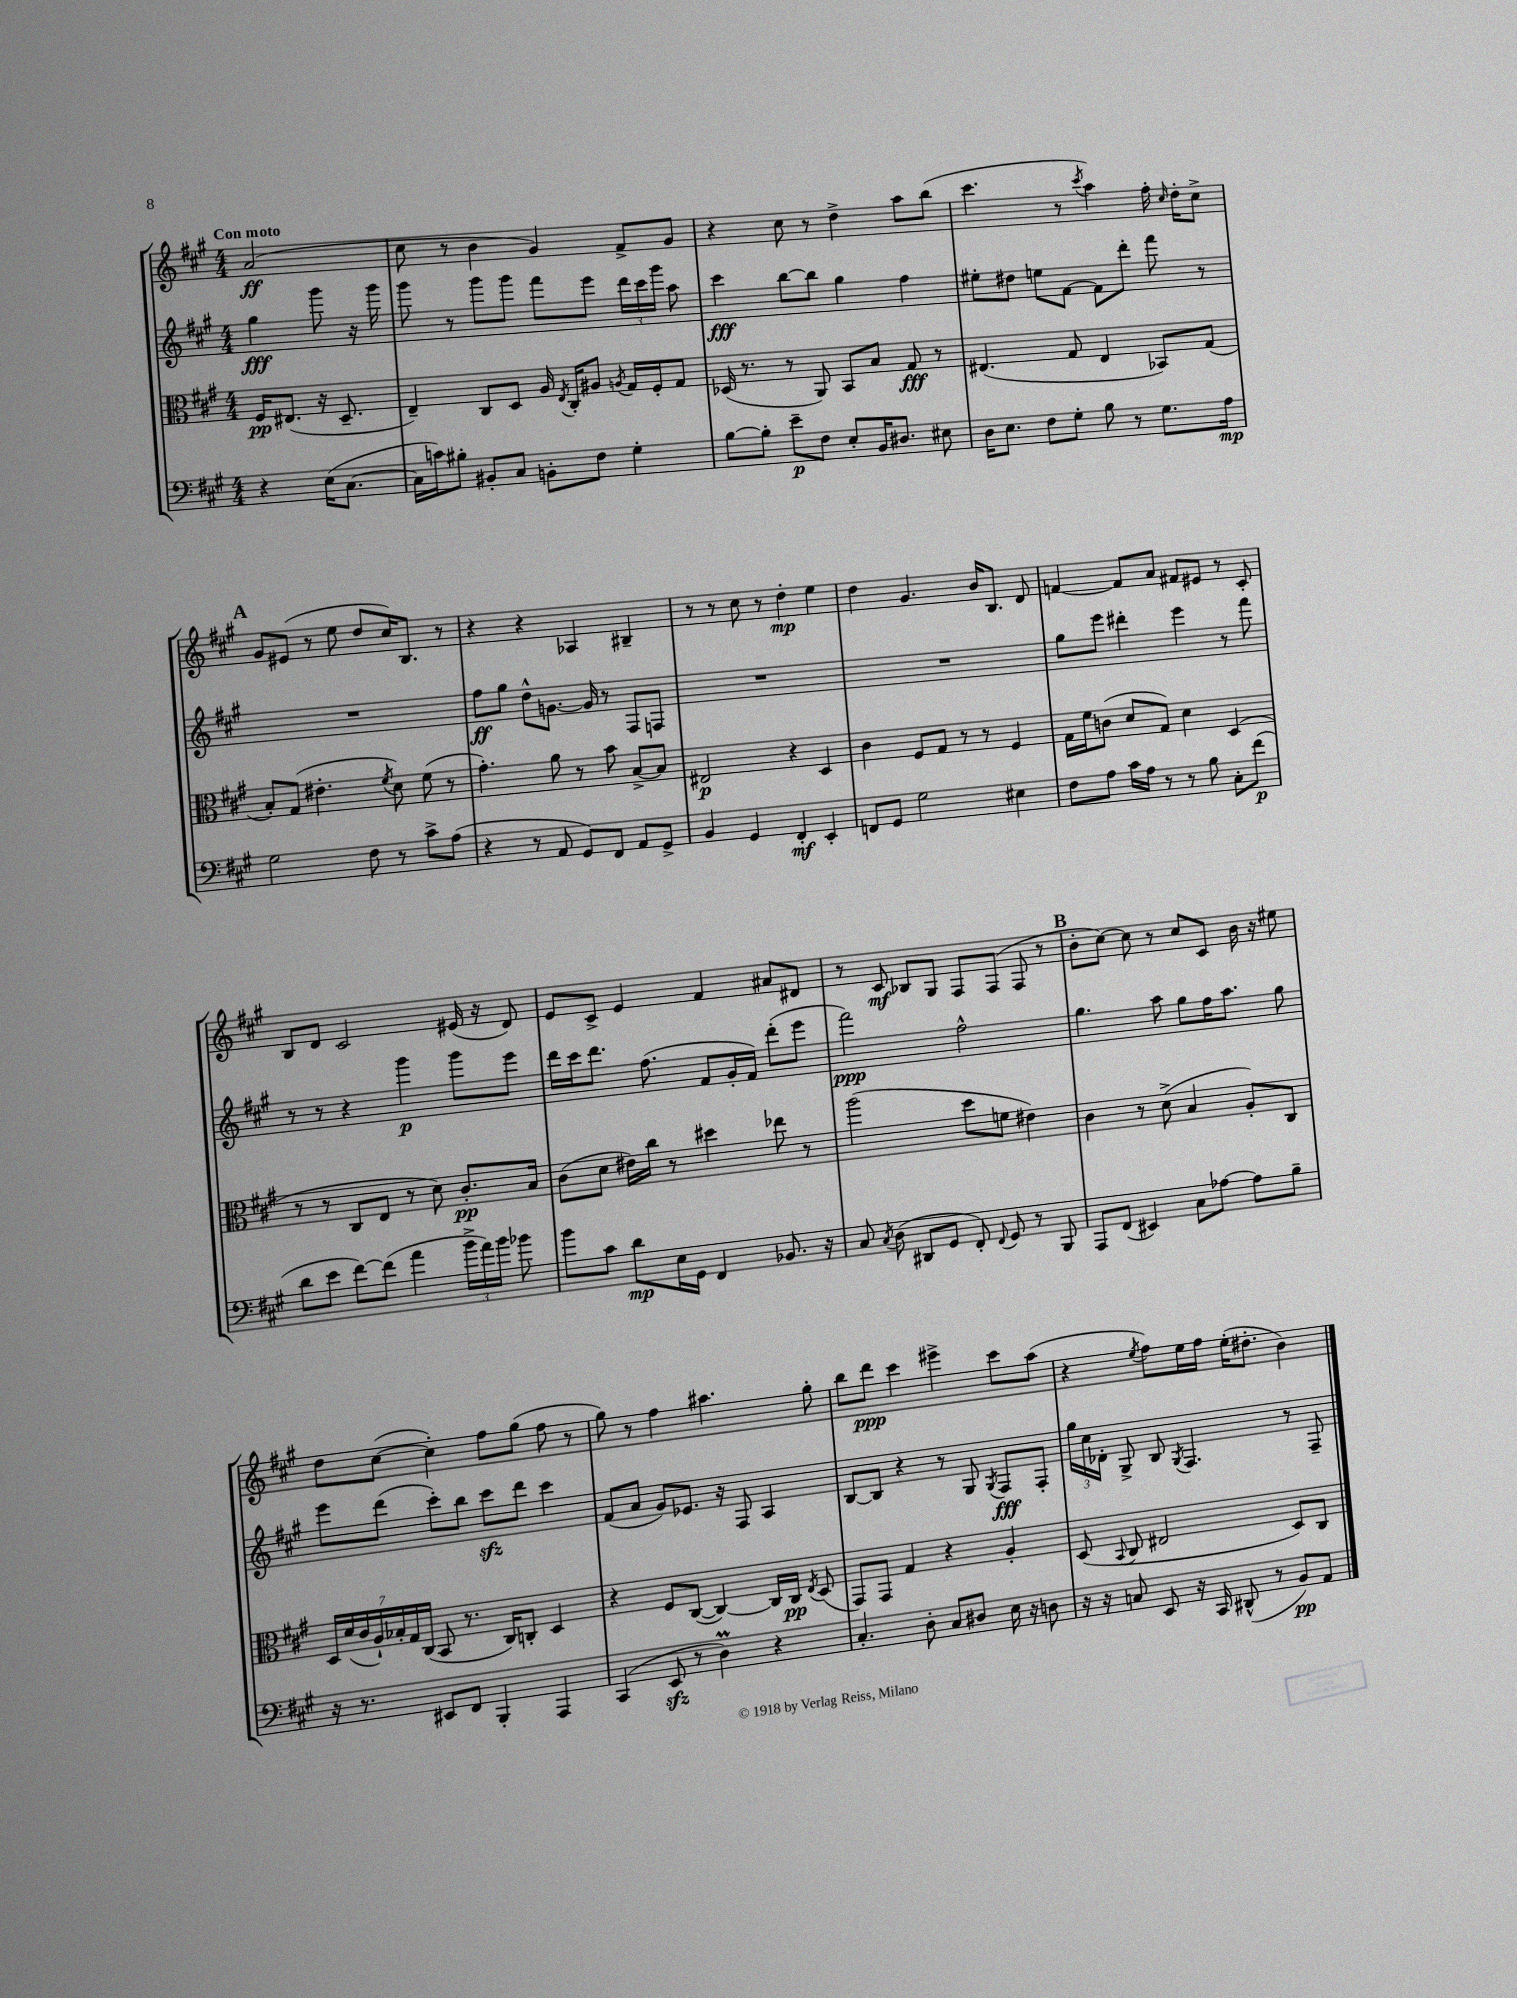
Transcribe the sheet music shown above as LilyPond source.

<<
\new StaffGroup <<
\new Staff = "s0" {
    \clef treble \key a \major \numericTimeSignature \time 4/4 \partial 2 \tempo "Con moto"
    \autoBeamOff a'2\ff( |
    cis''8 r8 b'4 gis'4) fis'8[-> gis'8] |
    r4 cis''8 r8 d''4-> a''8[ b''8]( |
    cis'''4. r8 \acciaccatura { cis'''8 } a''4) fis''16-. \grace { cis''16 } d''16[-. cis''8]-> |
    \mark \markup { \bold "A" } gis'8[ eis'8]( r8 e''8 d''8[ cis''16) b8.] r8 |
    r4 r4 aes4 bis4-- |
    r8 r8 cis''8 r8 d''4-.\mp e''4 |
    d''4 gis'4. b'16[ b8.] d'8 |
    f'4~ f'8[ a'8] fis'8[ eis'8] r8 cis'8-. |
    b8[ d'8] cis'2 eis'16( r16 d'8) |
    e'8[ cis'8]-> e'4 fis'4 ais'8[ dis'8] |
    r8 cis'8\mf bes8[ gis8] fis8[ fis8]( fis8 r8 |
    \mark \markup { \bold "B" } b'8[-. cis''8]~) cis''8 r8 cis''8[ cis'8] b'16 r16 eis''8 |
    d''8[ cis''8]~( cis''4-.) fis''8[ gis''8]( fis''8 r8 |
    gis''8) r8 fis''4 ais''4. gis''8-. |
    b''8[ d'''8]\ppp cis'''4 eis'''4-> cis'''8[ a''8]( |
    r4 \acciaccatura { e''8 } fis''8[) e''16 fis''16] e''16[-.( dis''8.]-. b'4) \bar "|." |
}
\new Staff = "s1" {
    \clef treble \key a \major \numericTimeSignature \time 4/4 \partial 2
    \autoBeamOff gis''4\fff gis'''8 r16 gis'''16 |
    gis'''8 r8 gis'''8[ gis'''8] fis'''8[ e'''8] \tuplet 3/2 { d'''16[ cis'''16 gis'''16] } a''8 |
    cis'''4\fff b''8[~ b''8] gis''4 fis''4 |
    eis''8[-. dis''8] e''8[ fis'8]~ fis'8[ d'''8]-. fis'''8 r8 |
    \mark \markup { \bold "A" } R1 |
    fis''8[\ff gis''8] d''8[-^ g'8.]~ g'16 r8 fis8[ f8] |
    R1 |
    R1 |
    gis''8[ e'''8] dis'''4-. e'''4 r8 fis'''8 |
    r8 r8 r4 gis'''4\p gis'''8[ e'''8] |
    d'''16[ cis'''16 d'''8.] fis''8.( fis'8[ gis'16-. fis'16]) d'''8[-.( e'''8] |
    fis'''2\ppp) fis''2-^ |
    \mark \markup { \bold "B" } gis''4. a''8 gis''8[ fis''16 a''8.] gis''8 |
    e'''8[ d'''8]( cis'''8[-.) b''8] cis'''8[\sfz d'''8] cis'''4 |
    fis'8[( a'8] gis'8[) ees'8.] r16 fis8 a4 |
    b8[~ b8] r4 r8 gis8 \acciaccatura { gis8 } fis8[\fff fis8]-. |
    \tuplet 3/2 { gis''16[ cis''16 des'16]-. } gis8-> b8 \acciaccatura { gis8 } fis4. r8 fis8-- \bar "|." |
}
\new Staff = "s2" {
    \clef alto \key a \major \numericTimeSignature \time 4/4 \partial 2
    \autoBeamOff fis16[\pp eis8.]( r16 d8.-- |
    e4--) cis8[ d8] a16 \acciaccatura { e8 } cis16[-. ais8] \acciaccatura { a8 } gis16[ fis16-. gis8] |
    des16( r8. r8 a,8) b,8[ b8] gis8\fff r8 |
    eis4.( gis8 eis4 bes,8[) gis8]( |
    \mark \markup { \bold "A" } b8[-.) gis8]( eis'4.-. \acciaccatura { fis'8 } d'8) fis'8( r8 |
    gis'4.-.) a'8 r8 b'8 b8[~-> b8] |
    eis2\p r4 d4 |
    cis'4 fis8[ gis8] r8 r8 fis4 |
    gis16[ fis'16 c'8]( d'8[ gis8]) d'4 d4( |
    r8 r8 cis8[ e8] r8 d'8) cis'8.[-.\pp b16] |
    cis'8[( d'8] eis'16[) cis''16] r8 dis''4 ees''8 r8 |
    a''2( d''8[ f'8] eis'4) |
    \mark \markup { \bold "B" } cis'4 r8 d'8->( b4 a8[-.) cis8] |
    \tuplet 7/4 { d16[ d'16( cis'16 a16-!) bes16-. gis16 cis16]( } b,8 r8. cis16[) c8]-. d4 |
    r4 fis8[ cis8]~( cis4~) cis16[ cis16]\pp \acciaccatura { e8 } d8( |
    gis,8[) gis,8] gis4 r4 a4-. |
    d8( \appoggiatura { b,8 } cis8 eis2 d8[) cis8] \bar "|." |
}
\new Staff = "s3" {
    \clef bass \key a \major \numericTimeSignature \time 4/4 \partial 2
    \autoBeamOff r4 e16[( cis8.]~ |
    cis16[ c'16) bis8]-. bis,8[-. cis8] b,8[-. fis8] gis4-. |
    b8[~ b8]-. e'8[--\p fis8] e8[-. b,16 dis8.] eis8 |
    d16[ e8.] fis8[ gis8]-. b8 r8 gis8.[ a16]\mp |
    \mark \markup { \bold "A" } gis2 fis8 r8 cis'8[-> a8]( |
    r4 r8 a,8 gis,8[) fis,8] a,8[ gis,8]-> |
    b,4 gis,4 fis,4-.\mf e,4-. |
    f,8[ gis,8] gis2 eis4 |
    fis8[ a8] cis'16[ a16] r8 r8 b8 cis8[-. fis'8]\p( |
    d'8[ e'8] fis'8[~) fis'8]( a'4 \tuplet 3/2 { b'16[-> a'16) b'16] } bes'8 |
    b'8[ cis'8] d'8[\mp e16 gis,16] fis,4 bes,8. r16 |
    cis8 \acciaccatura { cis8 } d8( dis,8[ gis,8] fis,8-.) \appoggiatura { fis,8 } gis,8 r8 b,,8 |
    \mark \markup { \bold "B" } a,,8[ fis,8]( eis,4) cis8[ aes8]~ aes8[ b8]-- |
    r16 r8. eis,8[ fis,8] b,,4-. a,,4 |
    cis,4( e,8\sfz r8 d4\prall) r4 |
    cis4.-. d8-. cis8[ dis8] e16 r16 d8 |
    r16 r16 c8 e,8 r16 cis,16 dis,8-^( r8 b,8[\pp) a,8] \bar "|." |
}
>>
>>
\layout { \context { \Score \remove "Bar_number_engraver" } }
